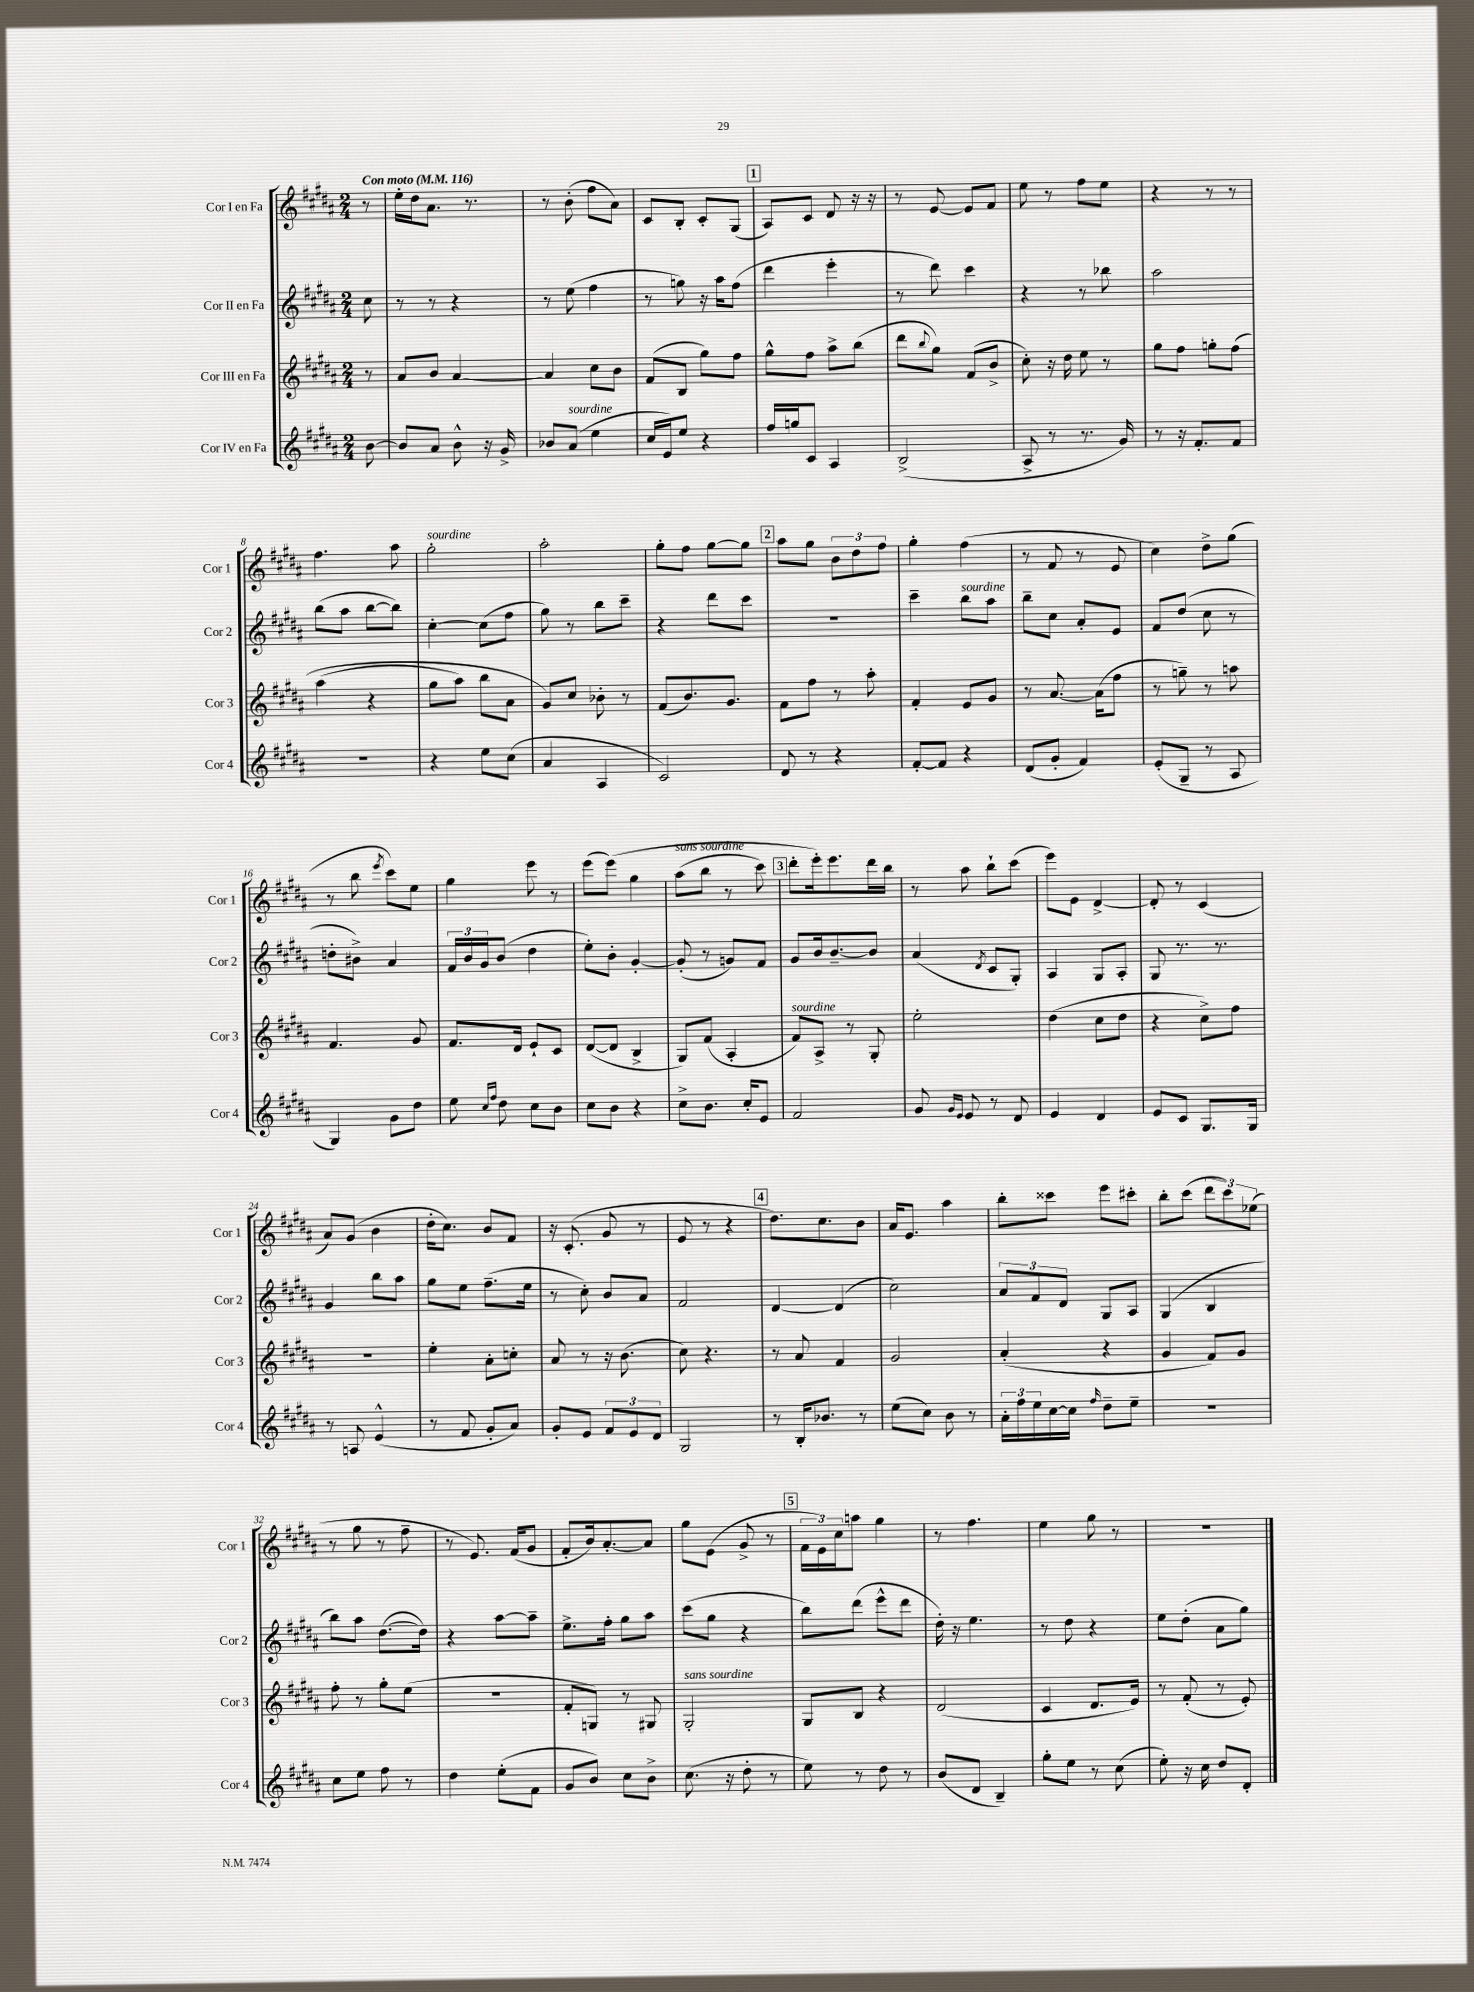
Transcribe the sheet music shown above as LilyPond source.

<<
\new StaffGroup <<
\new Staff = "s0" \with { instrumentName = "Cor I en Fa" shortInstrumentName = "Cor 1" } {
    \clef treble \key b \major \numericTimeSignature \time 2/4 \partial 8 \tempo "Con moto" 4 = 116
    r8 |
    e''16-. dis''16 ais'8. r8. |
    r8 b'8-.( fis''8 ais'8) |
    cis'8 b8-. cis'8-. gis8( |
    \mark \markup { \box "1" } ais8) cis'8 dis'8 r16 r16 |
    r8 e'8~ e'8 fis'8 |
    e''8 r8 fis''8 e''8 |
    r4 r8 r8 |
    fis''4. ais''8 |
    gis''2-.^\markup { \italic "sourdine" } |
    ais''2-. |
    gis''8-. fis''8 gis''8~ gis''8 |
    \mark \markup { \box "2" } ais''8 gis''8 \tuplet 3/2 { b'8 dis''8 fis''8 } |
    gis''4-. fis''4( |
    r8 fis'8 r8 e'8 |
    cis''4) dis''8-> gis''8( |
    r8 b''8 \acciaccatura { e'''8 } cis'''8) e''8 |
    gis''4 e'''8 r8 |
    e'''8( e'''8)\( gis''4 |
    ais''8^\markup { \italic "sans sourdine" }( b''8 r8 cis'''8) |
    \mark \markup { \box "3" } dis'''8-. e'''16-.\) e'''8. dis'''16 b''16 |
    r8 ais''8 b''8-! cis'''8( |
    e'''8) e'8 dis'4~-> |
    dis'8-. r8 cis'4( |
    ais'8) gis'8( b'4 |
    dis''16-. cis''8.) b'8 fis'8 |
    r16 cis'8.-.( gis'8 r8 |
    e'8 r8 r4 |
    \mark \markup { \box "4" } dis''8.) cis''8. b'8 |
    ais'16 e'8. ais''4 |
    b''8-. cisis'''8 e'''8 cis'''8-. |
    b''8-. cis'''8( \tuplet 3/2 { dis'''8 cis'''8) ees''8( } |
    r8 gis''8 r8 fis''8-- |
    r8 e'8.) fis'16( gis'8 |
    fis'8-. b'16) ais'8.~-. ais'8 |
    gis''8 e'8( gis'8-> r8 |
    \mark \markup { \box "5" } \tuplet 3/2 { fis'16 e'16) cis''16 } a''8 gis''4 |
    r8 fis''4. |
    e''4 gis''8 r8 |
    R2 \bar "|." |
}
\new Staff = "s1" \with { instrumentName = "Cor II en Fa" shortInstrumentName = "Cor 2" } {
    \clef treble \key b \major \numericTimeSignature \time 2/4 \partial 8
    cis''8 |
    r8 r8 r4 |
    r8 e''8( fis''4 |
    r8 g''8) r16 ais''16 fis''8( |
    \mark \markup { \box "1" } dis'''4 e'''4-. |
    r8 dis'''8) cis'''4 |
    r4 r8 bes''8 |
    ais''2 |
    b''8( ais''8 b''8~ b''8) |
    cis''4~-. cis''8( fis''8 |
    gis''8) r8 b''8 cis'''8-- |
    r4 dis'''8 cis'''8 |
    \mark \markup { \box "2" } R2 |
    cis'''4-- b''8^\markup { \italic "sourdine" } ais''8 |
    b''8-- cis''8 ais'8-. e'8 |
    fis'8 dis''8( cis''8 r8 |
    d''8-. bis'8->) ais'4 |
    \tuplet 3/2 { fis'16 b'16 gis'16 } b'8( dis''4 |
    e''8-.) b'8-. gis'4~-. |
    gis'8-.( r8 g'8) fis'8 |
    \mark \markup { \box "3" } gis'8 b'16 b'8.~-- b'8 |
    ais'4( \acciaccatura { dis'8 } cis'8 gis8-.) |
    ais4 gis8 ais8-. |
    gis8 r8. r8. |
    gis'4 b''8 ais''8 |
    gis''8 e''8 fis''8.--( e''16 |
    r8 cis''8-.) b'8 ais'8 |
    fis'2 |
    \mark \markup { \box "4" } dis'4~ dis'4( |
    cis''2) |
    \tuplet 3/2 { ais'8 fis'8 dis'8 } gis8 ais8 |
    gis4( b4 |
    b''8) ais''8 dis''8.~( dis''16) |
    r4 ais''8~ ais''8-- |
    e''8.-> fis''16-. gis''8 ais''8 |
    cis'''8( gis''8 r4 |
    \mark \markup { \box "5" } b''8) dis'''8( e'''8-^ dis'''8 |
    dis''16-.) r16 e''4. |
    r8 dis''8 r4 |
    e''8 dis''8-.( ais'8 gis''8) \bar "|." |
}
\new Staff = "s2" \with { instrumentName = "Cor III en Fa" shortInstrumentName = "Cor 3" } {
    \clef treble \key b \major \numericTimeSignature \time 2/4 \partial 8
    r8 |
    ais'8 b'8 ais'4~ |
    ais'4 cis''8 b'8 |
    fis'8( b8 gis''8) fis''8 |
    \mark \markup { \box "1" } gis''8-^ fis''8 ais''8-> b''8( |
    dis'''8 \appoggiatura { b''8 } gis''8) fis'8( b'8-> |
    cis''8-.) r16 dis''16 e''8 r8 |
    gis''8 fis''8 g''8-. fis''8\( |
    ais''4( r4 |
    gis''8 ais''8) b''8 ais'8 |
    gis'8\) cis''8 bes'8-. r8 |
    fis'8( b'8.) gis'8. |
    \mark \markup { \box "2" } fis'8 fis''8 r8 ais''8-. |
    fis'4-. e'8 gis'8 |
    r8 ais'8.~ ais'16( fis''8 |
    r8 g''8--) r8 a''8 |
    fis'4. gis'8 |
    fis'8. dis'16 e'8-! cis'8 |
    dis'8~( dis'8 b4-> |
    gis8) fis'8( ais4-. |
    \mark \markup { \box "3" } fis'8^\markup { \italic "sourdine" }) ais8-> r8 gis8-. |
    e''2-. |
    dis''4( cis''8 dis''8 |
    r4 cis''8->) fis''8 |
    r2 |
    e''4-. ais'8-. c''8-. |
    ais'8 r8 r16 b'8.( |
    cis''8) r4. |
    \mark \markup { \box "4" } r8 ais'8 fis'4 |
    gis'2 |
    ais'4-.( r4 |
    gis'4 fis'8) gis'8 |
    fis''8-. r8 gis''8-. e''8( |
    r2 |
    fis'8-. g8) r8 gis8 |
    gis2-.^\markup { \italic "sans sourdine" } |
    \mark \markup { \box "5" } gis8 b8 r4 |
    dis'2( |
    cis'4 dis'8. e'16) |
    r8 fis'8-.( r8 e'8-.) \bar "|." |
}
\new Staff = "s3" \with { instrumentName = "Cor IV en Fa" shortInstrumentName = "Cor 4" } {
    \clef treble \key b \major \numericTimeSignature \time 2/4 \partial 8
    b'8~ |
    b'8 ais'8 b'8-^ r16 gis'16-> |
    bes'8 ais'8^\markup { \italic "sourdine" }( e''4 |
    cis''16 e'16) e''8 r4 |
    \mark \markup { \box "1" } fis''16 g''16 cis'8 ais4 |
    b2->( |
    ais8-> r8 r8. gis'16) |
    r8 r16 fis'8.-. fis'8 |
    R2 |
    r4 e''8 cis''8( |
    ais'4 ais4 |
    cis'2) |
    \mark \markup { \box "2" } dis'8 r8 r4 |
    fis'8~-. fis'8 r4 |
    dis'8( gis'8-. fis'4) |
    e'8-.( gis8-- r8 ais8 |
    gis4) gis'8 dis''8 |
    e''8 \grace { cis''16 fis''16 } dis''8 cis''8 b'8 |
    cis''8 b'8 r4 |
    cis''8-> b'8. cis''16-. e'8 |
    \mark \markup { \box "3" } fis'2 |
    gis'8 \grace { gis'16 e'16 } e'8 r8 dis'8 |
    e'4 dis'4 |
    e'8 cis'8 gis8. gis16 |
    r8 a8 e'4-^( |
    r8 fis'8 gis'8-. ais'8) |
    gis'8-. e'8 \tuplet 3/2 { fis'8 e'8 dis'8 } |
    gis2 |
    \mark \markup { \box "4" } r8 b16-. bes'8. r8 |
    e''8( cis''8) b'8 r8 |
    \tuplet 3/2 { ais'16-. fis''16 e''16 } cis''16~ cis''16 \grace { fis''16 } dis''8-- e''8-- |
    R2 |
    cis''8 e''8 fis''8 r8 |
    dis''4 e''8-.( fis'8 |
    gis'8 b'8) cis''8 b'8-> |
    cis''8.( r16 dis''8-. r8 |
    \mark \markup { \box "5" } e''8) r8 dis''8 r8 |
    b'8( dis'8 b4--) |
    gis''8-. e''8 r8 cis''8( |
    e''8-.) r16 cis''16 dis''8 dis'8-. \bar "|." |
}
>>
>>
